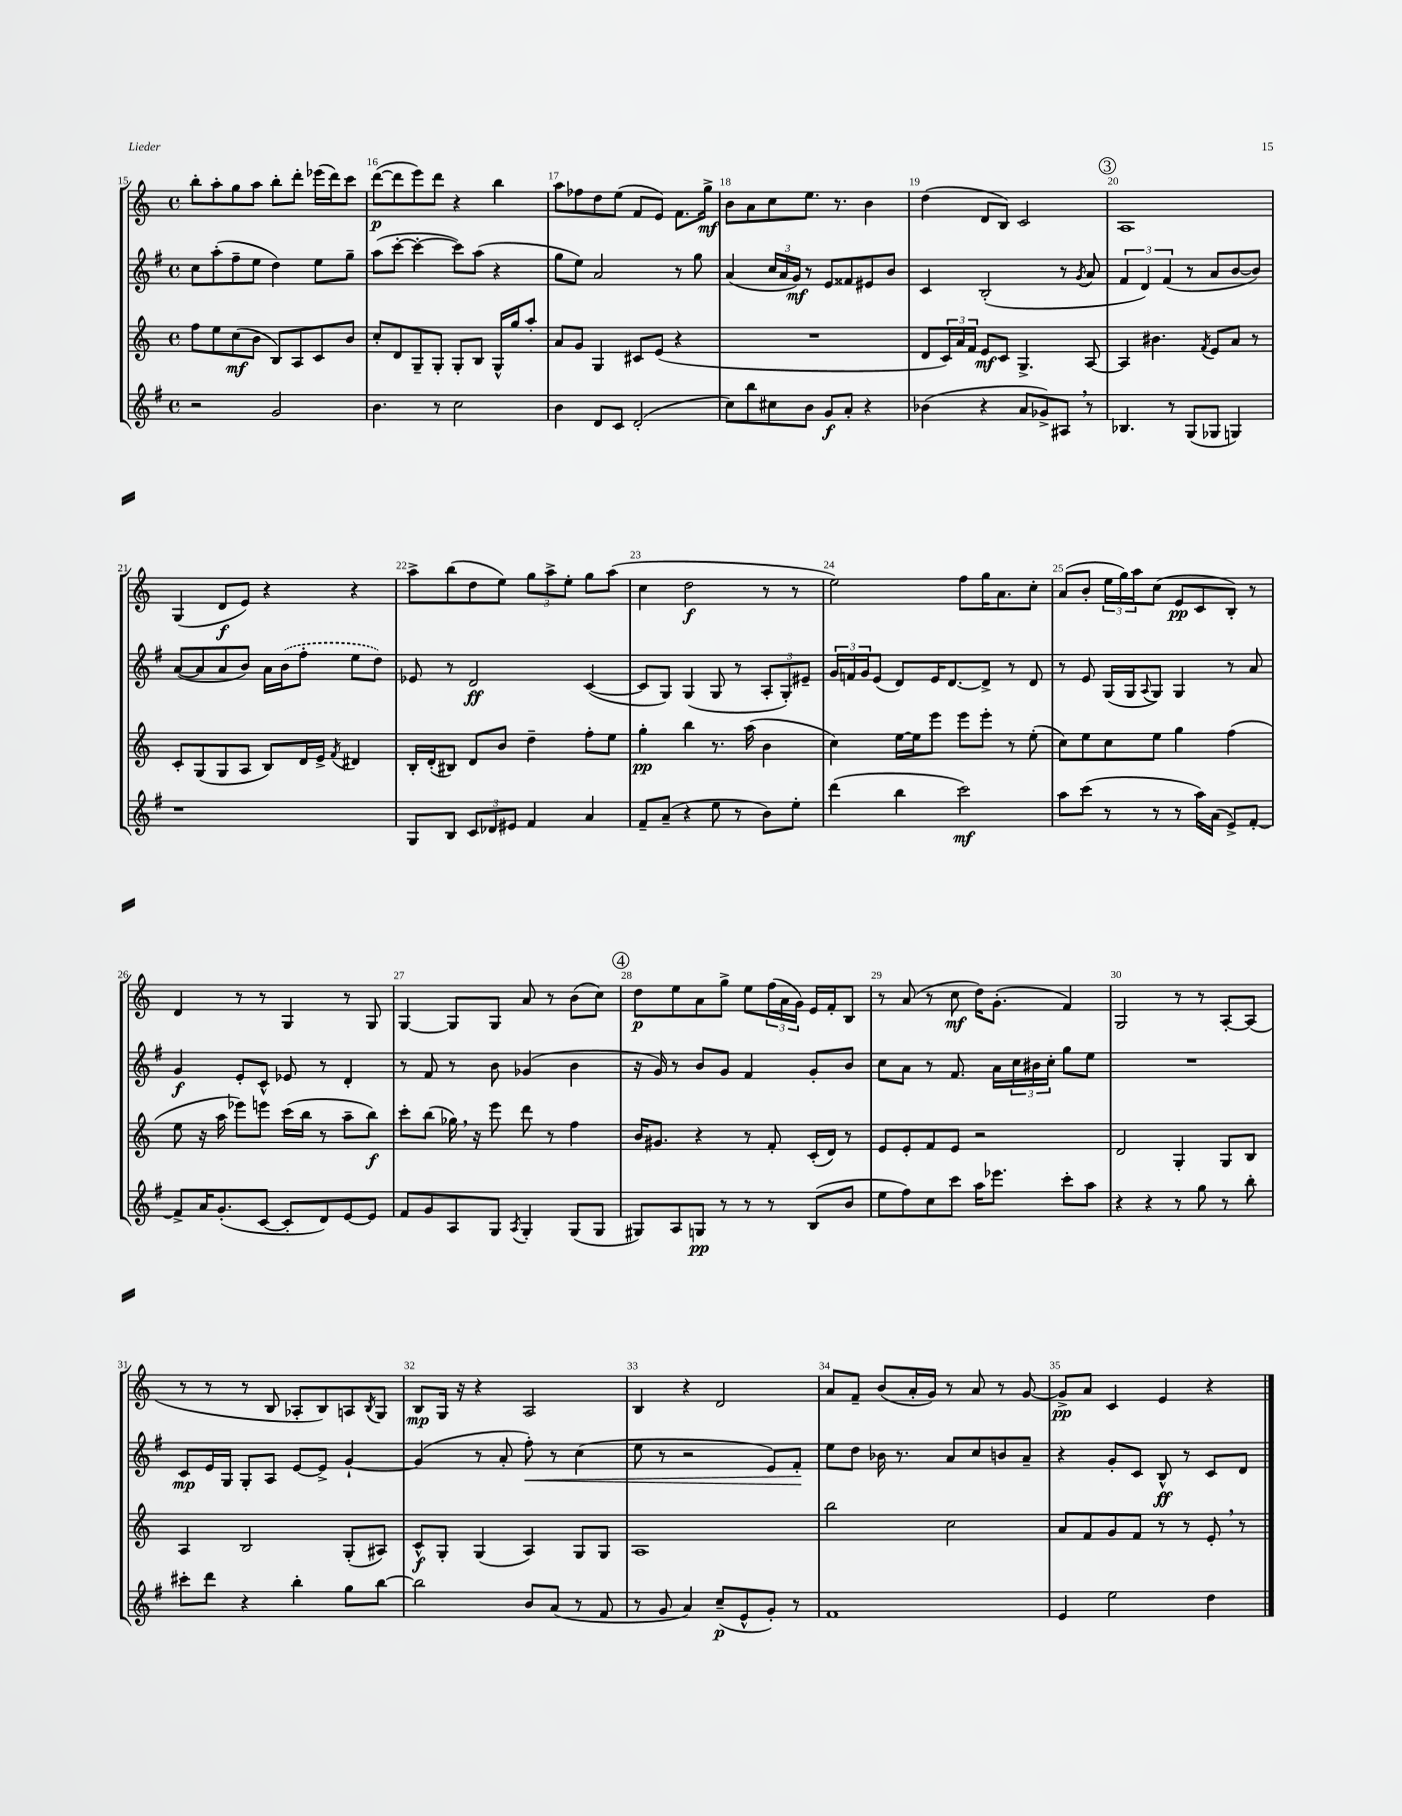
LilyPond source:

<<
\new StaffGroup <<
\new Staff = "s0" {
    \clef treble \key c \major \defaultTimeSignature \time 4/4
    b''8-. a''8-. g''8 a''8 b''8-. d'''8-. ees'''16( d'''16) c'''8 |
    d'''8~\p( d'''8 e'''8) d'''8 r4 b''4 |
    a''8 fes''8 d''8 e''8( f'8 e'8) f'8. g''16->\mf |
    b'8 a'8 c''8 e''8. r8. b'4 |
    d''4( d'8 b8) c'2 |
    \mark \markup { \circle "3" } a1 |
    g4( d'8\f e'8) r4 r4 |
    a''8-> b''8( d''8 e''8) \tuplet 3/2 { g''8 a''8-> e''8-. } g''8 a''8( |
    c''4 d''2\f r8 r8 |
    e''2) f''8 g''16 a'8. c''8-. |
    a'8( b'8-. \tuplet 3/2 { e''16 g''16) a''16 } c''8( e'8\pp c'8 b8-.) r8 |
    d'4 r8 r8 g4 r8 g8 |
    g4~ g8 g8 a'8 r8 b'8( c''8) |
    \mark \markup { \circle "4" } d''8\p e''8 a'8 g''8-> e''8 \tuplet 3/2 { f''16( a'16 g'16) } e'16 f'16-. b8 |
    r8 a'8( r8 c''8\mf d''16) g'8.-.( f'4) |
    g2 r8 r8 a8~-. a8( |
    r8 r8 r8 b8 aes8-. b8) a8 \acciaccatura { b8 } g8 |
    b8\mp g16 r16 r4 a2 |
    b4 r4 d'2 |
    a'8 f'8-- b'8( a'16-. g'16) r8 a'8 r8 g'8~ |
    g'8->\pp a'8 c'4 e'4 r4 \bar "|." |
}
\new Staff = "s1" {
    \clef treble \key g \major \defaultTimeSignature \time 4/4
    c''8 a''8-.( fis''8-- e''8 d''4) e''8 g''8-- |
    a''8( c'''8~-. c'''4~-. c'''8) a''8( r4 |
    g''8 e''8) a'2 r8 g''8 |
    a'4( \tuplet 3/2 { c''16 a'16 g'16\mf) } r8 e'8 fisis'8 eis'8 b'8 |
    c'4 b2-.( r8 \acciaccatura { g'8 } a'8 |
    \mark \markup { \circle "3" } \tuplet 3/2 { fis'4 d'4) fis'4( } r8 a'8 b'8~ b'8) |
    a'8~( a'8 a'8 b'8) a'16 \once \slurDashed b'16( fis''8-. e''8 d''8) |
    ees'8 r8 d'2\ff c'4~( |
    c'8 g8) g4( g8 r8 \tuplet 3/2 { a8-. g8-.) eis'8-- } |
    \tuplet 3/2 { g'16 f'16 g'16 } e'8( d'8) e'16 d'8.~ d'8-> r8 d'8 |
    r8 e'8 g16( g16 \appoggiatura { a8 } g8) g4 r8 a'8 |
    g'4\f e'8-. c'8-^ ees'8 r8 d'4-. |
    r8 fis'8 r8 b'8 ges'4( b'4 |
    \mark \markup { \circle "4" } r16 g'16) r8 b'8 g'8 fis'4 g'8-. b'8 |
    c''8 a'8 r8 fis'8. a'16 \tuplet 3/2 { c''16 bis'16 c''16-. } g''8 e''8 |
    R1 |
    c'8\mp e'16 g16 g8-. a8 e'8~ e'8-> g'4~-! |
    g'4( r8 a'8-. fis''8-.\<) r8 c''4( |
    e''8 r8 r2 e'8) fis'8-.\! |
    e''8 d''8 bes'16 r8. a'8 c''8 b'8 a'8-- |
    r4 g'8-. c'8 b8-^\ff r8 c'8 d'8 \bar "|." |
}
\new Staff = "s2" {
    \clef treble \key c \major \defaultTimeSignature \time 4/4
    f''8 e''8 c''8\mf( b'8 b8) a8 c'8 b'8 |
    c''8-. d'8 g8-- g8-. g8-. b8 g16-^ g''16 a''8-. |
    a'8 g'8 g4 cis'8 e'8( r4 |
    R1 |
    d'8 \tuplet 3/2 { c'16) a'16 f'16 } e'8\mf c'8 g4.-> a8~ |
    \mark \markup { \circle "3" } a4 bis'4. \acciaccatura { f'8 } e'8 a'8 r8 |
    c'8-. g8( g8 a8 b8) d'16 e'16-> \acciaccatura { f'8 } dis'4 |
    b16-. d'16-.( bis8) d'8 b'8 d''4-- f''8-. e''8 |
    g''4-.\pp b''4 r8. a''16( b'4 |
    c''4) e''16~ e''16 e'''8 e'''8 e'''8-. r8 e''8-.( |
    c''8) e''8 c''8 e''8 g''4 f''4( |
    e''8 r16 a''16 ees'''8) e'''8 c'''16( b''16 r8 a''8-- b''8\f) |
    c'''8-. b''8( ges''16) \breathe r16 e'''8 d'''8 r8 f''4 |
    \mark \markup { \circle "4" } b'16 gis'8. r4 r8 f'8-. c'16-.( d'16) r8 |
    e'8 e'8-. f'8 e'8 r2 |
    d'2 g4-. g8 b8 |
    a4 b2 g8-.( ais8) |
    c'8-^\f g8-. g4( a4) g8 g8 |
    a1 |
    b''2 c''2 |
    a'8 f'8 g'8 f'8 r8 r8 e'8-. \breathe r8 \bar "|." |
}
\new Staff = "s3" {
    \clef treble \key g \major \defaultTimeSignature \time 4/4
    r2 g'2 |
    b'4. r8 c''2 |
    b'4 d'8 c'8 d'2-.( |
    c''8) b''8 cis''8 b'8 g'8\f a'8-. r4 |
    bes'4( r4 a'8 ges'8->) ais8 \breathe r8 |
    \mark \markup { \circle "3" } bes4. r8 g8( ges8 g4) |
    r1 |
    g8 b8 \tuplet 3/2 { c'8 des'8 eis'8 } fis'4 a'4 |
    fis'8-- a'8--( r4 e''8 r8 b'8) e''8-. |
    d'''4( b''4 c'''2\mf) |
    a''8 c'''8( r8 r8 r8 a''16) a'16( e'8->) fis'8~-. |
    fis'8-> a'16 g'8.-.( c'8~ c'8-. d'8) e'8~ e'8 |
    fis'8 g'8 a8 g8 \acciaccatura { a8 } g4-. g8( g8 |
    \mark \markup { \circle "4" } gis8) a8 g8\pp r8 r8 r8 b8( b'8 |
    e''8 fis''8) c''8 c'''8 a''16 ees'''8. c'''8-. a''8 |
    r4 r4 r8 g''8 r8 b''8-. |
    cis'''8-. d'''8 r4 b''4-. g''8 b''8~ |
    b''2 b'8 a'8( r8 fis'8 |
    r8 g'8 a'4) c''8--\p( e'8-^ g'8-.) r8 |
    fis'1 |
    e'4 e''2 d''4 \bar "|." |
}
>>
>>
\layout { \context { \Score currentBarNumber = #15 \override BarNumber.break-visibility = ##(#f #t #t) barNumberVisibility = #all-bar-numbers-visible } }
